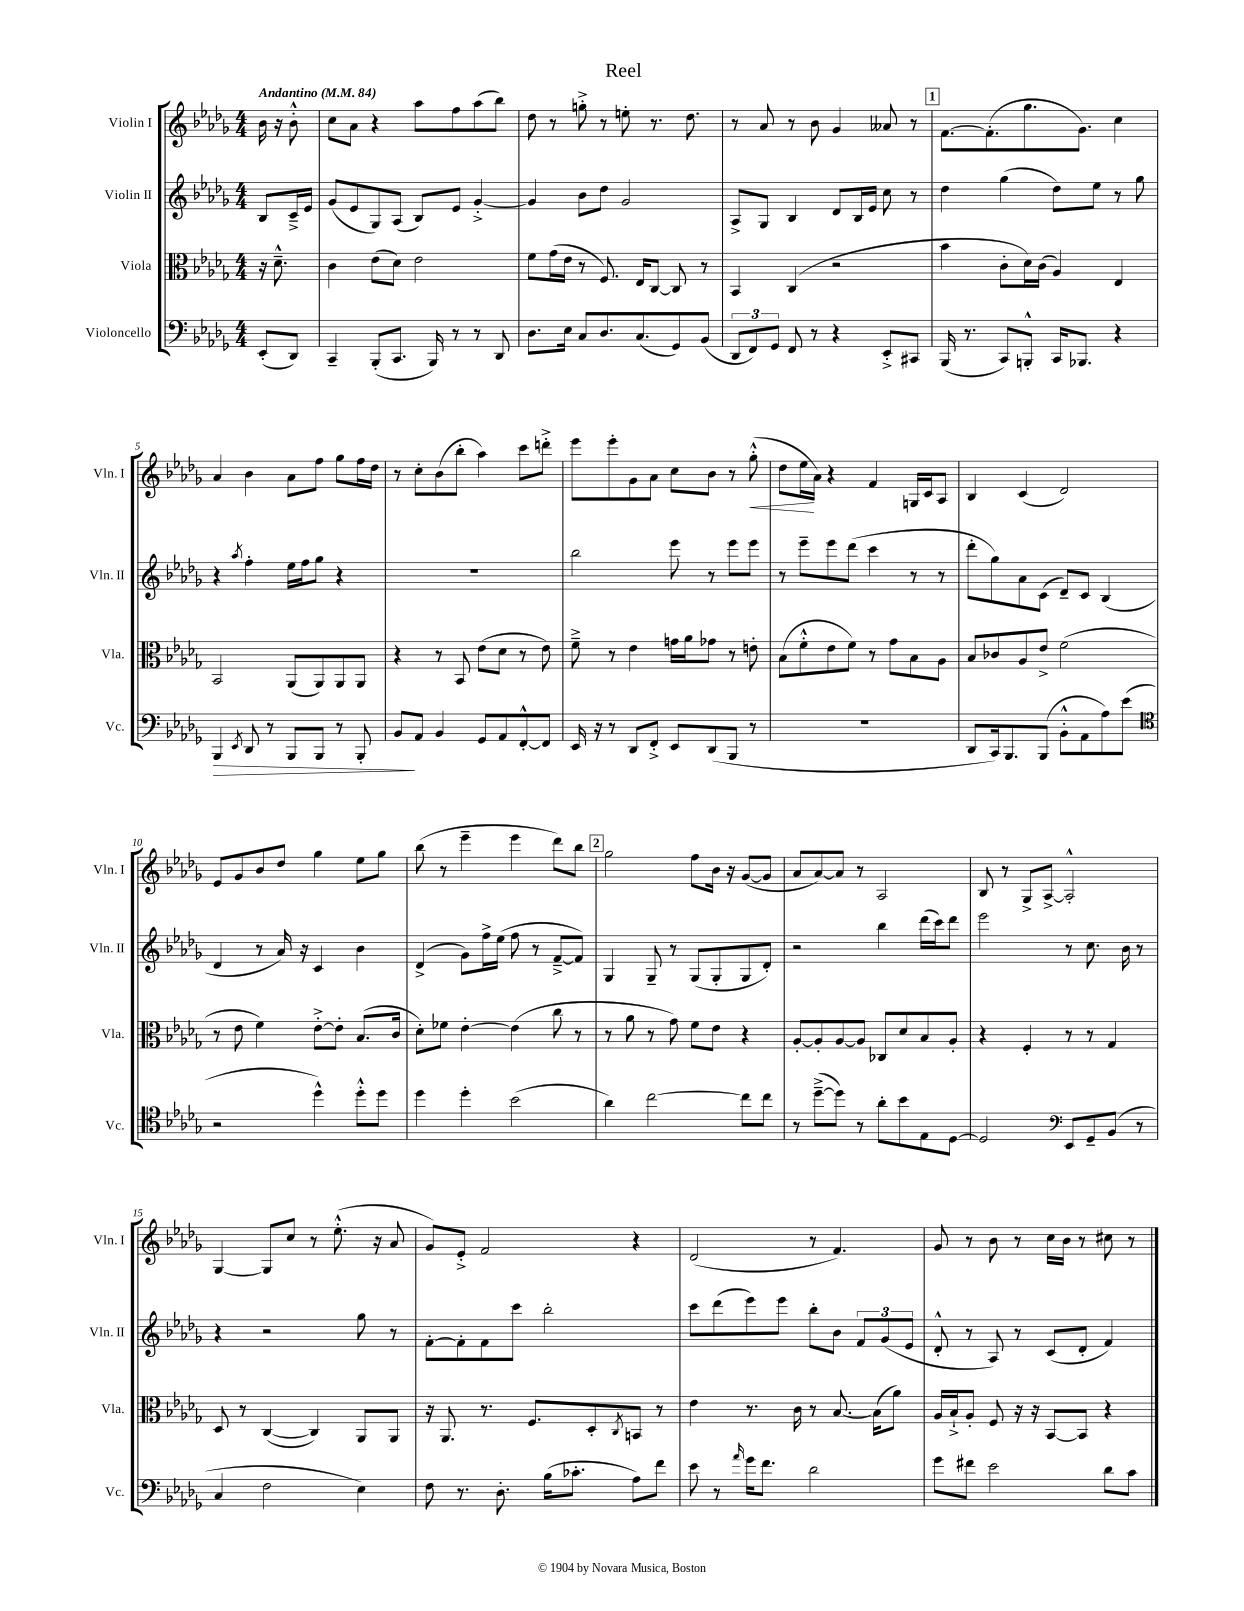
\header { title = "Reel" }
<<
\new StaffGroup <<
\new Staff = "s0" \with { instrumentName = "Violin I" shortInstrumentName = "Vln. I" } {
    \clef treble \key des \major \numericTimeSignature \time 4/4 \partial 4 \tempo "Andantino" 4 = 84
    bes'16 r16 bes'8-.-^ |
    c''8 aes'8 r4 aes''8 f''8 aes''8( bes''8) |
    des''8 r8 g''8-.-> r8 e''8-. r8. des''8. |
    r8 aes'8 r8 bes'8 ges'4 aeses'8 r8 |
    \mark \markup { \box "1" } f'8.~ f'8.-.( ges''8. ges'8.) c''4 |
    aes'4 bes'4 aes'8 f''8 ges''8 f''16 des''16 |
    r8 c''8-. bes'8( bes''8-. aes''4) c'''8 d'''8-.-> |
    ees'''8 ees'''8-. ges'8 aes'8 c''8 bes'8 r8 ges''8-.-^\<( |
    des''8 ees''16\! aes'16) r4 f'4 g16 c'16 aes8 |
    bes4 c'4( des'2) |
    ees'8 ges'8 bes'8 des''8 ges''4 ees''8 ges''8 |
    bes''8( r8 ees'''4-- ees'''4 des'''8) bes''8 |
    \mark \markup { \box "2" } ges''2 f''8 bes'16 r16 ges'8~( ges'8 |
    aes'8 aes'8~) aes'8 r8 aes2 |
    bes8 r8 ges8-> aes8~-> aes2-.-^ |
    ges4~ ges8 c''8 r8 ees''8.-.-^( r16 aes'8 |
    ges'8) ees'8-.-> f'2 r4 |
    des'2( r8 f'4.) |
    ges'8 r8 bes'8 r8 c''16 bes'16 r8 cis''8 r8 \bar "|." |
}
\new Staff = "s1" \with { instrumentName = "Violin II" shortInstrumentName = "Vln. II" } {
    \clef treble \key des \major \numericTimeSignature \time 4/4 \partial 4
    bes8 c'16---> ees'16 |
    ges'8( ees'8 ges8) aes8( bes8) ees'8 ges'4~-.-> |
    ges'4 bes'8 des''8 ges'2 |
    aes8-> ges8 bes4 des'8 bes16 ees'16 c''8 r8 |
    \mark \markup { \box "1" } des''4 ges''4( des''8) ees''8 r8 ges''8 |
    r4 \acciaccatura { aes''8 } f''4-. ees''16 f''16 ges''8 r4 |
    R1 |
    bes''2 ees'''8 r8 ees'''8 ees'''8 |
    r8 ees'''8-- ees'''8 des'''8( c'''4 r8 r8 |
    des'''8-. ges''8) aes'8 c'8( des'8--) c'8 bes4( |
    des'4 r8 aes'16) r16 c'4 bes'4 |
    des'4->( ges'8) f''16-> ees''16( f''8 r8 f'8~---> f'8) |
    \mark \markup { \box "2" } ges4 ges8-- r8 ges8( ges8-. ges8 des'8-.) |
    r2 bes''4 des'''16( c'''16) des'''8 |
    ees'''2 r8 c''8. bes'16 r8 |
    r4 r2 ges''8 r8 |
    f'8~-. f'8-. f'8 c'''8 bes''2-. |
    c'''8 des'''8( ees'''8) ees'''8 bes''8-. bes'8 \tuplet 3/2 { f'8 ges'8( ees'8 } |
    des'8-.-^ r8 aes8) r8 c'8( des'8-. f'4) \bar "|." |
}
\new Staff = "s2" \with { instrumentName = "Viola" shortInstrumentName = "Vla." } {
    \clef alto \key des \major \numericTimeSignature \time 4/4 \partial 4
    r16 des'8.---^ |
    c'4 ees'8( des'8) ees'2 |
    f'8 ges'16( ees'16 r8 f8.) ees16 c8~ c8 r8 |
    bes,4 c4( r2 |
    \mark \markup { \box "1" } bes'4 c'8-. des'16) c'16( aes4) ees4 |
    bes,2 aes,8( aes,8) aes,8 aes,8 |
    r4 r8 bes,8 ees'8( des'8 r8 ees'8) |
    f'8---> r8 ees'4 g'16 aes'16 ges'8 r8 e'8-. |
    bes8( f'8-.-^ ees'8 f'8) r8 ges'8 bes8 aes8 |
    bes8 ces'8 aes8 ees'8-> f'2( |
    r8 ees'8 f'4) ees'8~-.-> ees'8-. bes8.( c'16 |
    des'8-.) fes'8 ees'4~-. ees'4( c''8 r8 |
    \mark \markup { \box "2" } r8 aes'8 r8 ges'8) f'8 ees'8 r4 |
    aes8~-. aes8-. aes8~ aes8 ces8 des'8 bes8 aes8-. |
    r4 f4-. r8 r8 ges4 |
    des8 r8 c4~( c4) aes,8 aes,8 |
    r16 aes,8. r8. f8. des8-. \acciaccatura { c8 } b,8 r8 |
    ees'4 r8. c'16 r8 bes8.~ bes16( aes'8) |
    aes16 bes16-!-> aes8-. f8 r16 r16 bes,8~ bes,8 r4 \bar "|." |
}
\new Staff = "s3" \with { instrumentName = "Violoncello" shortInstrumentName = "Vc." } {
    \clef bass \key des \major \numericTimeSignature \time 4/4 \partial 4
    ees,8-.( des,8) |
    c,4-- bes,,8-.( c,8. bes,,16) r8 r8 des,8 |
    des8. ees16 c8 des8. c8.( ges,8) bes,8( |
    \tuplet 3/2 { des,8 f,8) ges,8 } f,8 r8 r4 ees,8-.-> cis,8 |
    \mark \markup { \box "1" } bes,,16( r8. c,8) b,,8-.-^ c,16 bes,,8. r4 |
    bes,,4\> \acciaccatura { ees,8 } des,8 r8 bes,,8 bes,,8 r8 bes,,8-. |
    bes,8\! aes,8 bes,4 ges,8 aes,8 f,8~-.-^ f,8 |
    ees,16 r16 r8 des,8 f,8-.-> ees,8 des,8( bes,,8 r8 |
    R1 |
    des,8 c,16) bes,,8. bes,,8( bes,8-.-^ aes,8 aes8) ees'8( |
    \clef tenor r2 des''4-^) des''8-.-^ des''8 |
    des''4 des''4-. bes'2( |
    \mark \markup { \box "2" } aes'4) c''2~ c''8 c''8 |
    r8 des''8~--->( des''8) r8 aes'8-. bes'8 ees8 des8~ |
    des2 \clef bass ees,8 ges,8-- bes,8( r8 |
    c4 f2 ees4) |
    f8 r8. des8.-. bes16( ces'8.-. aes8) f'8 |
    ees'8 r8 \grace { aes'16 } ges'16 f'8. des'2 |
    ges'8 fis'8 ees'2 des'8 c'8 \bar "|." |
}
>>
>>
